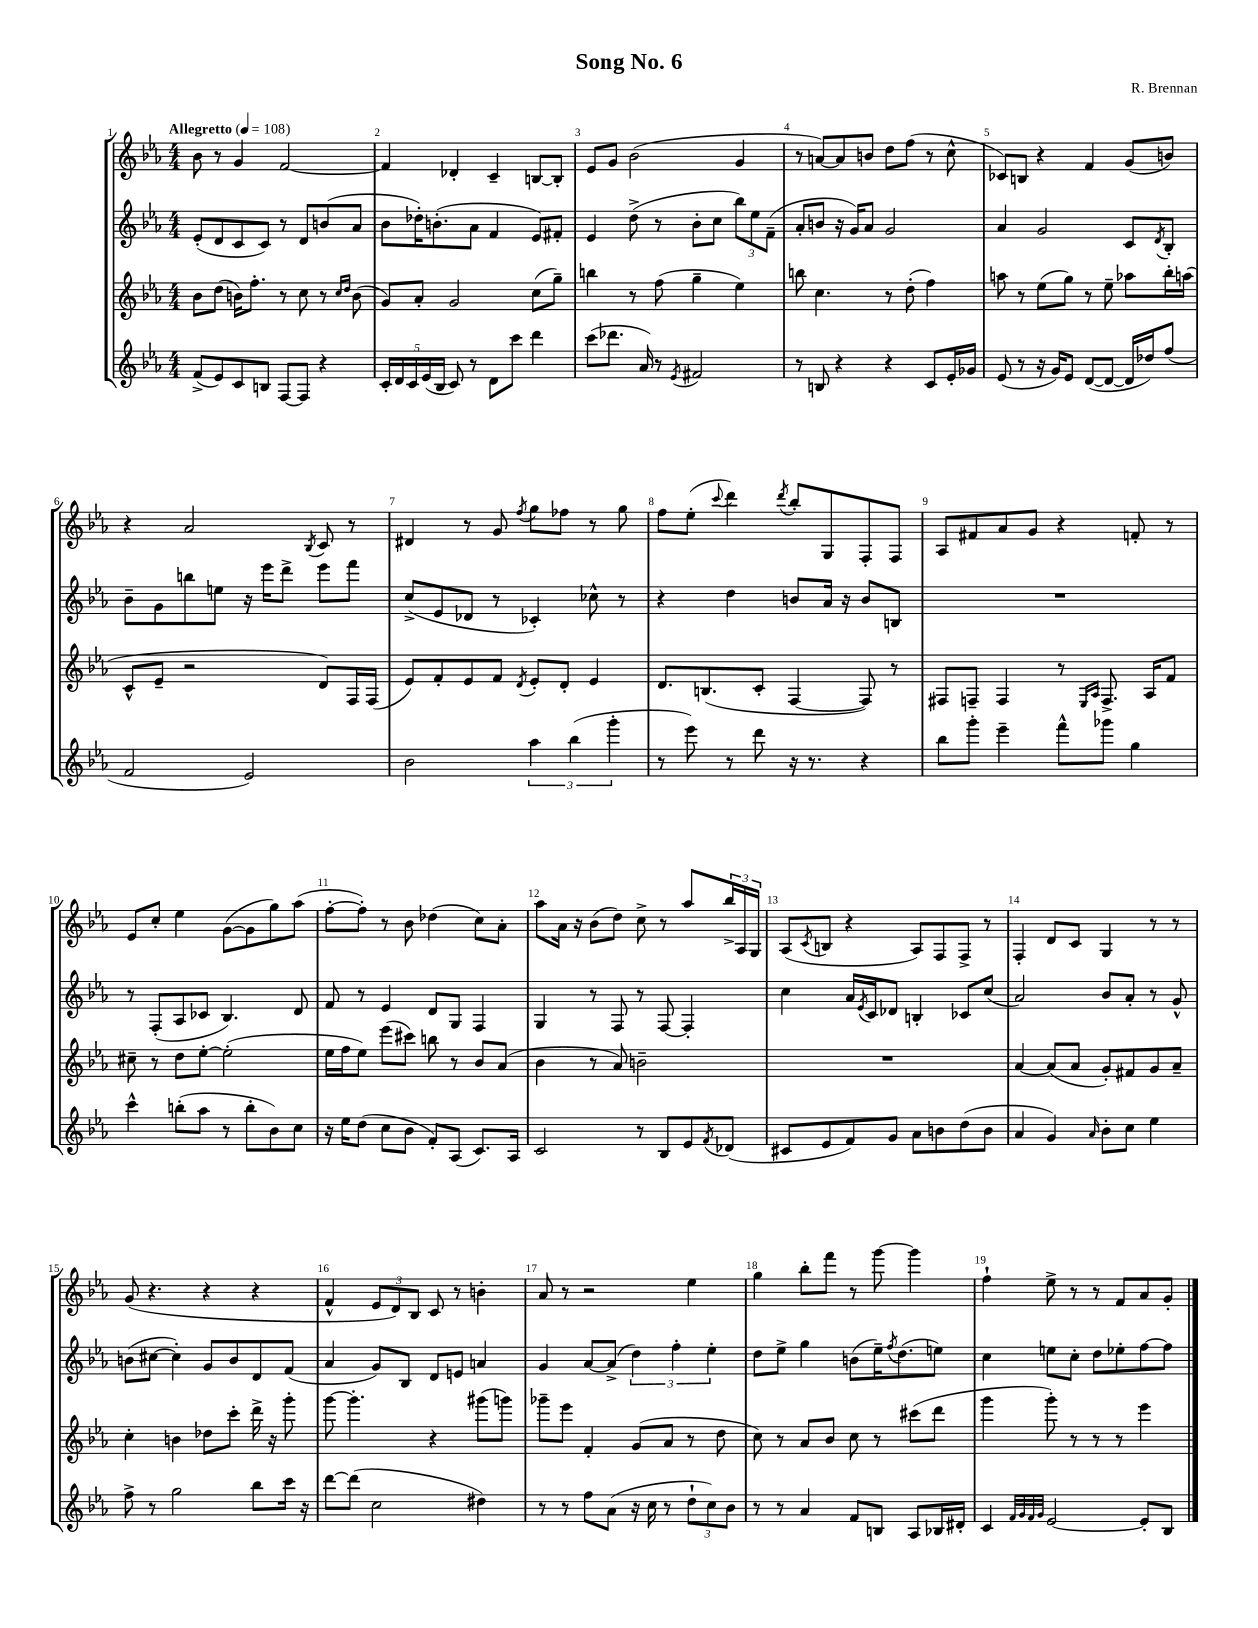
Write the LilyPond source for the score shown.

\header { title = "Song No. 6" composer = "R. Brennan" }
<<
\new StaffGroup <<
\new Staff = "s0" {
    \clef treble \key ees \major \numericTimeSignature \time 4/4 \tempo "Allegretto" 4 = 108
    bes'8 r8 g'4 f'2~ |
    f'4 des'4-. c'4-- b8~ b8-. |
    ees'8 g'8 bes'2( g'4 |
    r8 a'8~) a'8 b'8 d''8 f''8( r8 c''8-^ |
    ces'8) b8 r4 f'4 g'8( b'8) |
    r4 aes'2 \acciaccatura { bes8 } c'8 r8 |
    dis'4 r8 g'8 \acciaccatura { f''8 } g''8 fes''8 r8 g''8 |
    f''8 ees''8-.( \appoggiatura { c'''8 } d'''4) \acciaccatura { d'''8 } bes''8-. g8 f8-. f8 |
    aes8 fis'8 aes'8 g'8 r4 f'8-. r8 |
    ees'8 c''8-. ees''4 g'8~( g'8 g''8) aes''8( |
    f''8~-. f''8-.) r8 bes'8 des''4( c''8) aes'8-. |
    aes''8 aes'16 r16 bes'8( d''8) c''8-> r8 aes''8 \tuplet 3/2 { bes''16-> aes16 g16 } |
    aes8( \acciaccatura { c'8 } b8 r4 aes8) f8 f8-> r8 |
    f4-. d'8 c'8 g4 r8 r8 |
    g'8( r4. r4 r4 |
    f'4-^ \tuplet 3/2 { ees'8 d'8) bes8 } c'8 r8 b'4-. |
    aes'8 r8 r2 ees''4 |
    g''4 bes''8-. f'''8 r8 g'''8~ g'''4 |
    f''4-! ees''8-> r8 r8 f'8 aes'8 g'8-. \bar "|." |
}
\new Staff = "s1" {
    \clef treble \key ees \major \numericTimeSignature \time 4/4
    ees'8-.( d'8 c'8 c'8) r8 d'8 b'8( aes'8 |
    bes'8 des''16-.) b'8.-.( aes'8 f'4 ees'8) fis'8-. |
    ees'4 d''8->( r8 bes'8-. c''8 \tuplet 3/2 { bes''8) ees''8 f'8--( } |
    aes'8-. b'8 r16 g'16) aes'8 g'2 |
    aes'4 g'2 c'8 \acciaccatura { d'8 } bes8-. |
    bes'8-- g'8 b''8 e''8 r16 ees'''16 d'''8-> ees'''8 f'''8 |
    c''8->( ees'8 des'8 r8 ces'4-.) ces''8-^ r8 |
    r4 d''4 b'8 aes'16 r16 b'8 b8 |
    R1 |
    r8 f8-.( aes8 ces'8 bes4.) d'8 |
    f'8 r8 ees'4 d'8 g8 f4 |
    g4 r8 f8 r8 f8~ f4-. |
    c''4 aes'16 \acciaccatura { ees'8 } c'16 des'8 b4-. ces'8 c''8( |
    aes'2) bes'8 aes'8-. r8 g'8-^ |
    b'8( cis''8~ cis''4-.) g'8 b'8 d'8 f'8( |
    aes'4 g'8) bes8 d'8 e'8 a'4 |
    g'4 aes'8~ aes'8->( \tuplet 3/2 { d''4) f''4-. ees''4-. } |
    d''8 ees''8-> g''4 b'8( ees''16--) \acciaccatura { f''8 } d''8.( e''8) |
    c''4 e''8 c''8-. d''8 ees''8-. f''8~ f''8 \bar "|." |
}
\new Staff = "s2" {
    \clef treble \key ees \major \numericTimeSignature \time 4/4
    bes'8 d''8( b'16) f''8.-. r8 c''8 r8 \grace { c''16 d''16 } b'8( |
    g'8) aes'8-. g'2 c''8( g''8--) |
    b''4 r8 f''8( g''4-- ees''4) |
    b''8 c''4. r8 d''8-.( f''4) |
    a''8 r8 ees''8( g''8) r8 ees''8-- aes''8 bes''16-. a''16( |
    c'8-^ ees'8-- r2 d'8) f16 f16( |
    ees'8) f'8-. ees'8 f'8 \acciaccatura { d'8 } ees'8-. d'8-. ees'4 |
    d'8. b8.( c'8-. f4~ f8) r8 |
    fis8 f8-- f4 r8 \grace { ees16 aes16 } f8.-> aes16 f'8 |
    cis''8-- r8 d''8 ees''8~-. ees''2-.( |
    ees''16 f''16 ees''8) ees'''8( cis'''8) b''8 r8 bes'8 aes'8( |
    bes'4 r8 aes'8) b'2-- |
    R1 |
    aes'4~ aes'8( aes'8 g'8-.) fis'8 g'8 aes'8-- |
    c''4-. b'4 des''8 c'''8-. d'''16-> r16 g'''8-. |
    g'''8~ g'''4.-. r4 gis'''8( g'''8) |
    ges'''8-- ees'''8 f'4-. g'8( aes'8 r8 d''8 |
    c''8) r8 aes'8 bes'8 c''8 r8 cis'''8( d'''8 |
    g'''4 g'''8-.) r8 r8 r8 ees'''4 \bar "|." |
}
\new Staff = "s3" {
    \clef treble \key ees \major \numericTimeSignature \time 4/4
    f'8->( ees'8) c'8 b8 f8~ f8 r4 |
    \tuplet 5/4 { c'16-. d'16 c'16 ees'16( bes16 } c'8) r8 d'8 c'''8 d'''4 |
    c'''8( des'''8. aes'16) r8 \acciaccatura { ees'8 } fis'2 |
    r8 b8 r4 r4 c'8 ees'16-. ges'16 |
    ees'8( r8 r16 g'16) ees'8 d'8~( d'8~ d'16 des''16) f''8( |
    f'2 ees'2) |
    bes'2 \tuplet 3/2 { aes''4 bes''4( g'''4-. } |
    r8 ees'''8) r8 d'''8 r16 r8. r4 |
    bes''8 g'''8-. ees'''4-- f'''8-^ ges'''8 g''4 |
    c'''4-^ b''8-.( aes''8 r8 b''8-. bes'8) c''8 |
    r16 ees''16 d''8( c''8 bes'8 f'8-.) aes8( c'8.) aes16 |
    c'2 r8 bes8 ees'8 \acciaccatura { f'8 } des'8( |
    cis'8 ees'8 f'8) g'8 aes'8 b'8 d''8( b'8 |
    aes'4 g'4) \grace { aes'16 } bes'8-. c''8 ees''4 |
    f''8-> r8 g''2 bes''8 c'''16 r16 |
    d'''8~ d'''8( c''2 dis''4) |
    r8 r8 f''8 aes'8( r16 c''16 r8 \tuplet 3/2 { d''8-! c''8) bes'8 } |
    r8 r8 aes'4 f'8 b8 aes8 bes16 dis'16-. |
    c'4 \grace { f'32 g'32 f'32 g'32 } ees'2~ ees'8-. bes8 \bar "|." |
}
>>
>>
\layout { \context { \Score \override BarNumber.break-visibility = ##(#f #t #t) barNumberVisibility = #all-bar-numbers-visible } }
